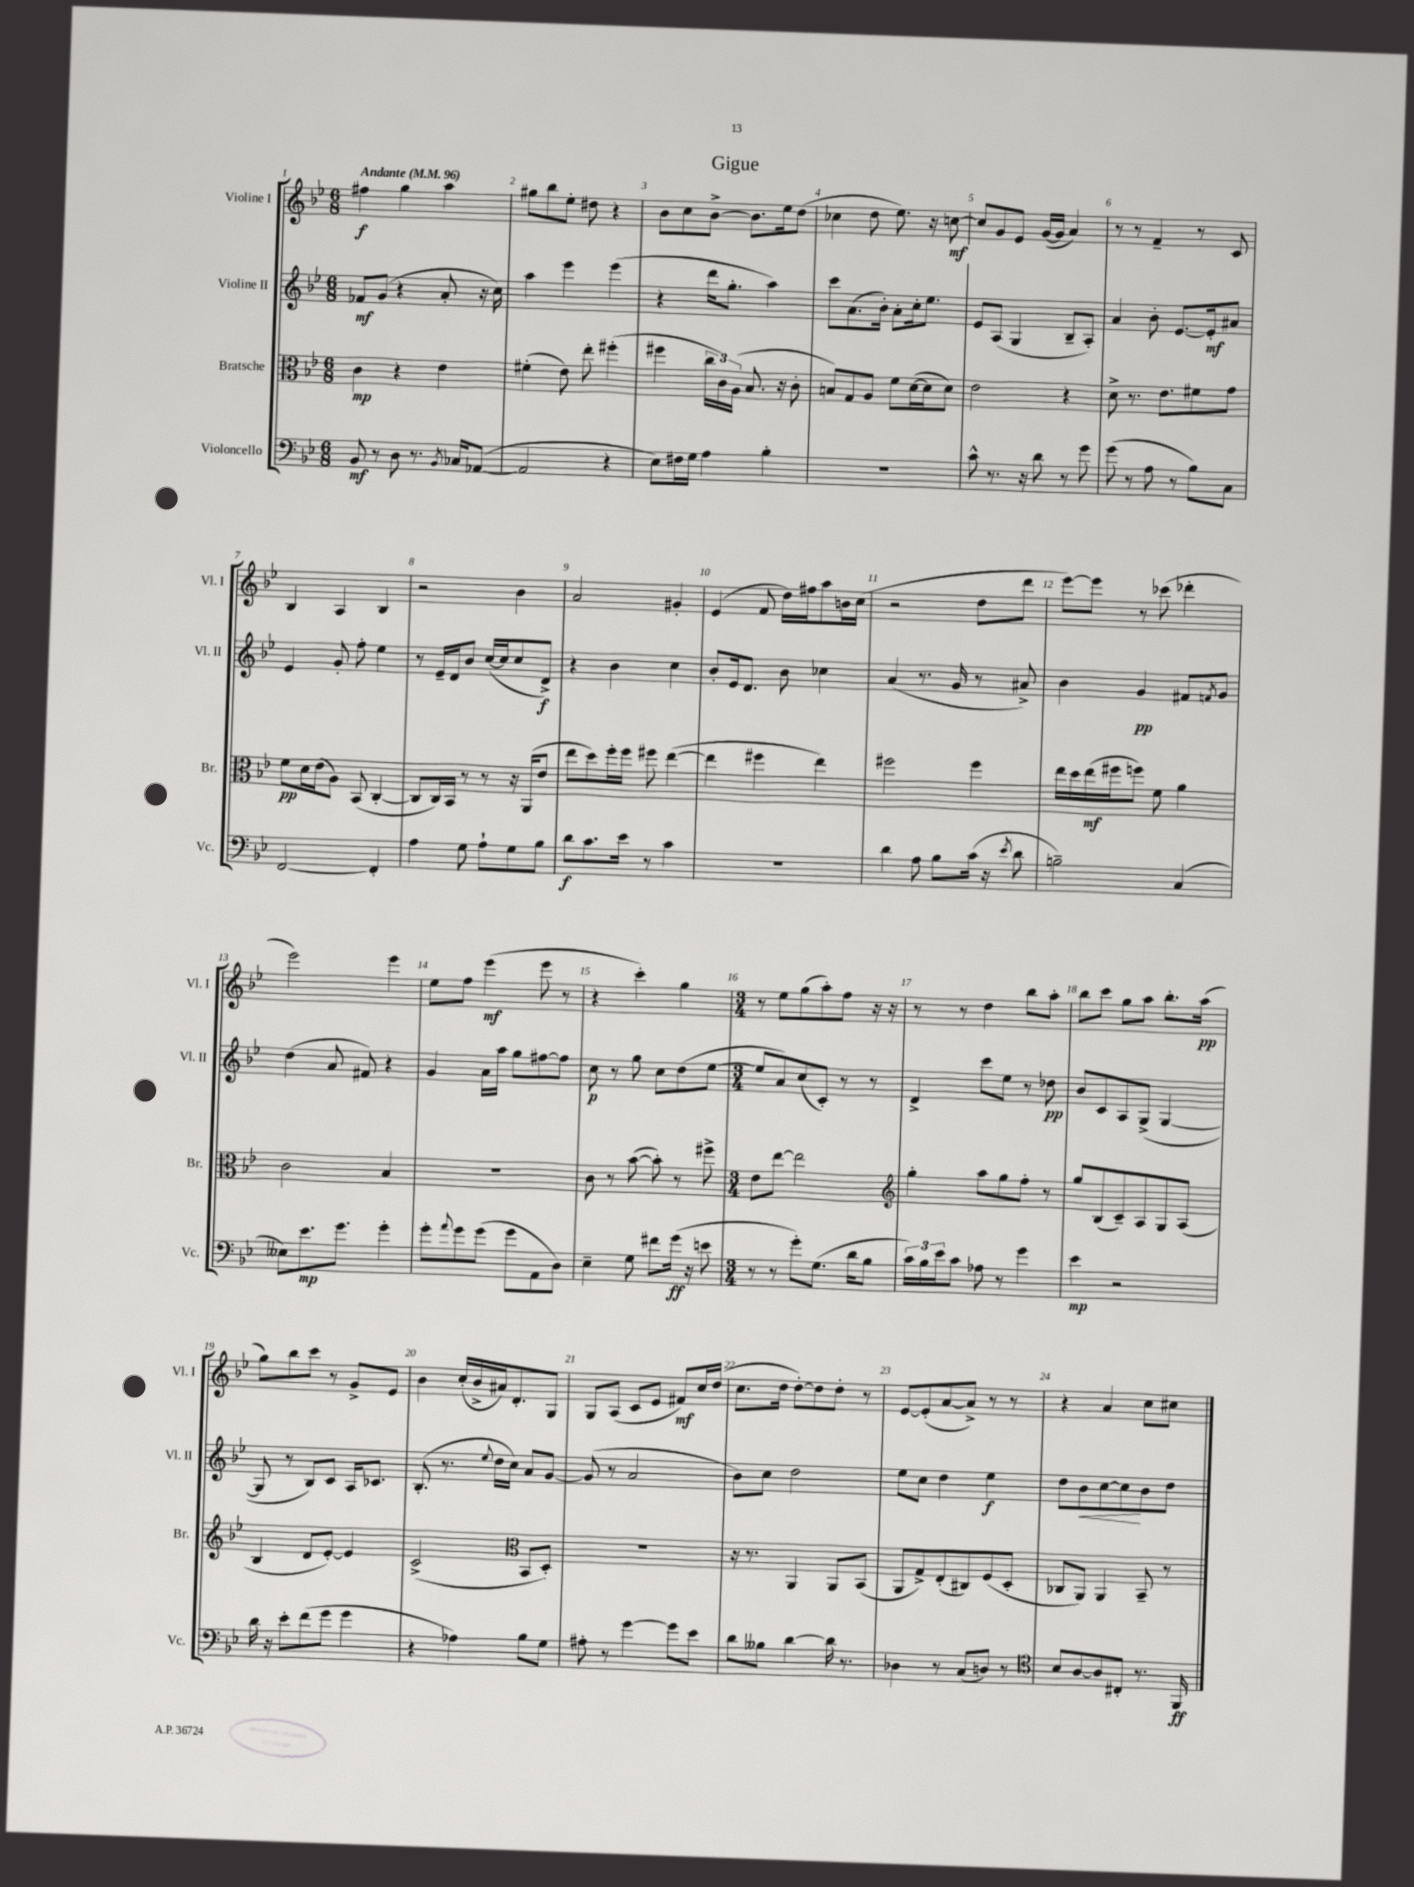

**kern	**dynam	**kern	**dynam	**kern	**dynam	**kern	**dynam
*part4	*part4	*part3	*part3	*part2	*part2	*part1	*part1
*staff4	*staff4	*staff3	*staff3	*staff2	*staff2	*staff1	*staff1
*I"Violoncello	*	*I"Bratsche	*	*I"Violine II	*	*I"Violine I	*
*I'Vc.	*	*I'Br.	*	*I'Vl. II	*	*I'Vl. I	*
*clefF4	*	*clefC3	*	*clefG2	*	*clefG2	*
*k[b-e-]	*	*k[b-e-]	*	*k[b-e-]	*	*k[b-e-]	*
*M6/8	*	*M6/8	*	*M6/8	*	*M6/8	*
*MM96	*	*MM96	*	*MM96	*	*MM96	*
=1	=1	=1	=1	=1	=1	=1	=1
!	!	!	!	!	!	!LO:TX:a:B:t=Andante	!
8BB-/	mf	4c\	mp	8f-X/L	mf	4ff#X\	f
8r	.	.	.	(8g/J	.	.	.
8D\	.	4r	.	4r	.	4gg\	.
8.r	.	.	.	.	.	.	.
.	.	4e-\	.	8a'/	.	4aa\	.
8qBB-/	.	.	.	.	.	.	.
16C-X/KL	.	.	.	.	.	.	.
([8AA-X/J	.	.	.	16r	.	.	.
.	.	.	.	16cc\)	.	.	.
=2	=2	=2	=2	=2	=2	=2	=2
2AA-/]	.	(4f#X'\	.	4aa\	.	8gg#X\L	.
.	.	.	.	.	.	8bb-\	.
.	.	8e-\)	.	4eee-\	.	8ee-'\J	.
.	.	8ee-'\	.	.	.	8dd#X\	.
4r	.	(4ff#X'\	.	(4eee-\	.	4r	.
=3	=3	=3	=3	=3	=3	=3	=3
8E-\L)	.	4ff#X\	.	4r	.	8b-\L	.
16F#X\L	.	.	.	.	.	8cc\	.
16G\JJ	.	.	.	.	.	.	.
4A\	.	24cc\LL	.	16ddd\KL	.	[8b-^\J	.
.	.	24c\)	.	.	.	.	.
.	.	.	.	8.gg'\J	.	.	.
.	.	(24A\JJ	.	.	.	.	.
.	.	8.B-/	.	.	.	8.b-\L]	.
4B-'\	.	.	.	4aa\)	.	.	.
.	.	16r	.	.	.	16ee-\k	.
.	.	8c'\	.	.	.	(8dd\J	.
=4	=4	=4	=4	=4	=4	=4	=4
2.r	.	8Bn/L)	.	8ccc\L	.	4cc-X\	.
.	.	8G/	.	(8.a\	.	.	.
.	.	8A/J	.	.	.	8dd\	.
.	.	.	.	16b-'\Jk)	.	.	.
.	.	8f\L	.	8a'\L	.	8.ee-\)	.
.	.	([16d\L	.	16cc'\k	.	.	.
.	.	16d\J]	.	8.ee-\J	.	16r	.
.	.	8d\J)	.	.	.	[8ccn\	mf
=5	=5	=5	=5	=5	=5	=5	=5
8c^^\	.	2e-\	.	8e-/L	.	8cc/L]	.
8.r	.	.	.	(8A/J	.	8g/	.
.	.	.	.	4G/	.	8e-/J	.
16r	.	.	.	.	.	.	.
8d\	.	.	.	.	.	([16g/LL	.
.	.	.	.	.	.	16g/JJ]	.
8r	.	4r	.	8B-~/L	.	4a/)	.
8g\	.	.	.	8A'/J)	.	.	.
=6	=6	=6	=6	=6	=6	=6	=6
(8g\	.	8d^\	.	4a/	.	8r	.
8r	.	8.r	.	.	.	8r	.
8A\	.	.	.	8b-'\	.	4f~/	.
.	.	8.e-\L	.	.	.	.	.
8r	.	.	.	[8.e-/L	.	.	.
8B-\L)	.	8f#X\	.	.	.	8r	.
.	.	.	.	16e-'/k]	mf	.	.
8C\J	.	8g\J	.	8a#X/J	.	8c/	.
!!LO:LB:g=z
=7	=7	=7	=7	=7	=7	=7	=7
[2FF/	.	8f\L	pp	4e-/	.	4B-/	.
.	.	16d\L	.	.	.	.	.
.	.	(16e-\J	.	.	.	.	.
.	.	8A\J)	.	8g'/	.	4A/	.
.	.	(8BB-/	.	8ff'\	.	.	.
4FF'/]	.	[4C'/	.	4ee-\	.	4B-/	.
=8	=8	=8	=8	=8	=8	=8	=8
4A\	.	8C/L]	.	8r	.	2r	.
.	.	16C/L)	.	16e-~/LL	.	.	.
.	.	16BB-/JJ	.	16d/J	.	.	.
8G\	.	8r	.	8b-/J	.	.	.
8A`\L	.	8r	.	([16cc/LL	.	.	.
.	.	.	.	16cc/J]	.	.	.
8G\	.	16r	.	8cc/	.	4b-\	.
.	.	(16AA/KL	.	.	.	.	.
8B-\J	.	8e-/J	.	8d^/J)	f	.	.
=9	=9	=9	=9	=9	=9	=9	=9
8d\L	f	8ee-\L	.	4r	.	2a/	.
8.c\	.	8dd\)	.	.	.	.	.
.	.	16ff'\L	.	4b-\	.	.	.
16e-\Jk	.	16ff\JJ	.	.	.	.	.
8r	.	8ff#X\	.	.	.	.	.
4c\	.	([4ee-\	.	4cc\	.	4g#X'/	.
=10	=10	=10	=10	=10	=10	=10	=10
2.r	.	4ee-\]	.	8b-'/L	.	(4e-/	.
.	.	.	.	16e-/k	.	.	.
.	.	.	.	8.d/J	.	.	.
.	.	4ff#X\	.	.	.	8f/	.
.	.	.	.	8b-\	.	16dd\LL)	.
.	.	.	.	.	.	16ff#X\J	.
.	.	4ee-\)	.	4cc-X\	.	8aa\	.
.	.	.	.	.	.	16bn\L	.
.	.	.	.	.	.	(16cc\JJ	.
=11	=11	=11	=11	=11	=11	=11	=11
4d\	.	2ff#X\	.	(4a/	.	2r	.
8A\	.	.	.	8.r	.	.	.
8B-\L	.	.	.	.	.	.	.
.	.	.	.	16g/	.	.	.
(16c\Jk	.	4ff#\	.	8r	.	8dd\L	.
16r	.	.	.	.	.	.	.
8qe-/	.	.	.	.	.	.	.
8d\	.	.	.	8a#X^/)	.	8ddd\J	.
=12	=12	=12	=12	=12	=12	=12	=12
2Bn~\)	.	16ee-\LL	.	4b-\	.	[8eee-\L)	.
.	.	16dd\	.	.	.	.	.
.	.	(16ee-\	mf	.	.	8eee-\J]	.
.	.	16ff#X\J	.	.	.	.	.
.	.	8ffn\J)	.	4g/	pp	8r	.
.	.	8f\	.	.	.	(8ccc-X\	.
(4C/	.	4a\	.	8f#X/L	.	4ddd-X'\	.
.	.	.	.	8qfn/	.	.	.
.	.	.	.	8g/J	.	.	.
!!LO:LB:g=z
=13	=13	=13	=13	=13	=13	=13	=13
8E--X\L)	.	2c\	.	(4dd\	.	2eee-\)	.
8.e-\	mp	.	.	.	.	.	.
.	.	.	.	8a/	.	.	.
8.g\J	.	.	.	.	.	.	.
.	.	.	.	8f#X/)	.	.	.
4g'\	.	4B-/	.	4r	.	4eee-\	.
=14	=14	=14	=14	=14	=14	=14	=14
8g'\L	.	2.r	.	4g/	.	8ee-\L	.
8qqa/	.	.	.	.	.	.	.
8g\	.	.	.	.	.	8ff\J	.
(8g\J	.	.	.	16a\LL	.	(4eee-\	mf
.	.	.	.	16aa\JJ	.	.	.
8g\L	.	.	.	8gg\L	.	.	.
8AA\	.	.	.	[8ff#X\	.	8eee-\	.
8D\J)	.	.	.	8ff#\J]	.	8r	.
=15	=15	=15	=15	=15	=15	=15	=15
4E-~\	.	8c\	.	8cc\	p	4r	.
.	.	8r	.	8r	.	.	.
8G\	.	([8b-\	.	8gg\	.	4ccc'\)	.
8f#X\L	.	8b-'\])	.	8cc\L	.	.	.
(16g\Jk	ff	8r	.	(8dd\	.	4gg\	.
16r	.	.	.	.	.	.	.
8en\	.	8ff#X^\	.	[8ee-\J	.	.	.
=16	=16	=16	=16	=16	=16	=16	=16
*M3/4	*	*M3/4	*	*M3/4	*	*M3/4	*
8r	.	8e-\L	.	8ee-/L]	.	8r	.
8r	.	[8ee-\J	.	8a/)	.	8ee-\L	.
8g'\L)	.	2ee-\]	.	(8cc/	.	(8gg\	.
(8.G\J	.	.	.	8c'/J)	.	8aa'\)	.
.	.	.	.	8r	.	8ff\J	.
16d\KL	.	.	.	.	.	.	.
8B-\J	.	.	.	8r	.	16r	.
.	.	.	.	.	.	16r	.
=17	=17	=17	=17	=17	=17	=17	=17
*	*	*clefG2	*	*	*	*	*
24c\LL)	.	4gg'\	.	4d^/	.	8r	.
24B-\	.	.	.	.	.	.	.
24e-\J	.	.	.	.	.	.	.
8c\J	.	.	.	.	.	8r	.
8A-X\	.	8aa\L	.	8ccc\L	.	4dd\	.
8r	.	8gg\	.	8ee-\J	.	.	.
4g\	.	8ff'\J	.	8r	.	8bb-\L	.
.	.	8r	.	8dd-X\	pp	8aa'\J	.
=18	=18	=18	=18	=18	=18	=18	=18
4e-\	mp	8gg/L	.	8b-/L	.	8bb-\L	.
.	.	(8B-/	.	8c/	.	8ccc\J	.
2r	.	8c~/)	.	8A/	.	8gg\L	.
.	.	8A/	.	(8G^/J	.	8aa\J	.
.	.	8G/	.	[4G/	.	8.bb-'\L	.
.	.	(8A/J	.	.	.	.	.
.	.	.	.	.	.	(16aa\Jk	pp
!!LO:LB:g=z
=19	=19	=19	=19	=19	=19	=19	=19
16d\	.	4B-/	.	8G/]	.	8gg\L)	.
16r	.	.	.	.	.	.	.
8e-'\L	.	.	.	8r	.	8bb-\	.
(8f\	.	8d/L	.	8B-/L)	.	8ccc\J	.
8g\J	.	[8e-'/J)	.	8c/J	.	8r	.
4g\	.	4e-/]	.	16A/KL	.	8g^/L	.
.	.	.	.	8.c-X/J	.	.	.
.	.	.	.	.	.	8e-/J	.
=20	=20	=20	=20	=20	=20	=20	=20
4r	.	(2c^/	.	(8.B-'/	.	4b-\	.
.	.	.	.	8.r	.	.	.
4A-X\)	.	.	.	.	.	(16cc'/LL	.
.	.	.	.	.	.	16b-^/	.
.	.	.	.	8qqee-/	.	.	.
.	.	.	.	16dd\LL	.	16a#X/J)	.
.	.	.	.	16cc\JJ)	.	8.d'/	.
*	*	*clefC3	*	*	*	*	*
8B-\L	.	8BB-/L	.	8a/L	.	.	.
8G\J	.	8D'/J)	.	[8g/J	.	8G/J	.
=21	=21	=21	=21	=21	=21	=21	=21
8A#X'\	.	2.r	.	(8g/]	.	8G/L	.
8r	.	.	.	8r	.	(8A/J	.
[4g\	.	.	.	2a/	.	8c/L	.
.	.	.	.	.	.	8e-/J	.
8g\L]	.	.	.	.	.	8f#X/L)	mf
8e-\J	.	.	.	.	.	16cc/L	.
.	.	.	.	.	.	(16dd/JJ	.
=22	=22	=22	=22	=22	=22	=22	=22
8d\L	.	16r	.	8b-\L)	.	8.cc\L	.
.	.	8.r	.	.	.	.	.
8B--X\J	.	.	.	8cc\J	.	.	.
.	.	.	.	.	.	16dd\Jk	.
[4d\	.	4AA/	.	2dd\	.	[8dd'\L)	.
.	.	.	.	.	.	8dd\]	.
16d\]	.	8AA/L	.	.	.	8dd'\J	.
8.r	.	.	.	.	.	.	.
.	.	(8BB-/J	.	.	.	8r	.
=23	=23	=23	=23	=23	=23	=23	=23
4D-X\	.	8AA/L	.	8ee-\L	.	[8e-/L	.
.	.	8G^/)	.	8cc\J	.	(8e-'/]	.
8r	.	(8E-'/	.	4dd\	.	[8a/	.
(8C/L	.	8C#X/)	.	.	.	8a^/J])	.
8Dn/J)	.	(8F/	.	4ee-\	f	8r	.
8r	.	8D'/J	.	.	.	8r	.
=24	=24	=24	=24	=24	=24	=24	=24
*clefC4	*	*	*	*	*	*	*
8B-/L	.	8C-X/L	.	8dd\L	.	4r	.
!	!	!	!	!	!LO:HP:b	!	!
[8A/	.	8AA/J)	.	8b-\	<	.	.
8A/]	.	4AA/	.	[8cc\	.	4a/	.
8C#X'/J	.	.	.	8cc\]	.	.	.
8.r	.	8BB-~/	.	8b-\	[	8cc\L	.
.	.	8r	.	8dd\J	.	8cc#X\J	.
16FF/	ff	.	.	.	.	.	.
==	==	==	==	==	==	==	==
*-	*-	*-	*-	*-	*-	*-	*-
